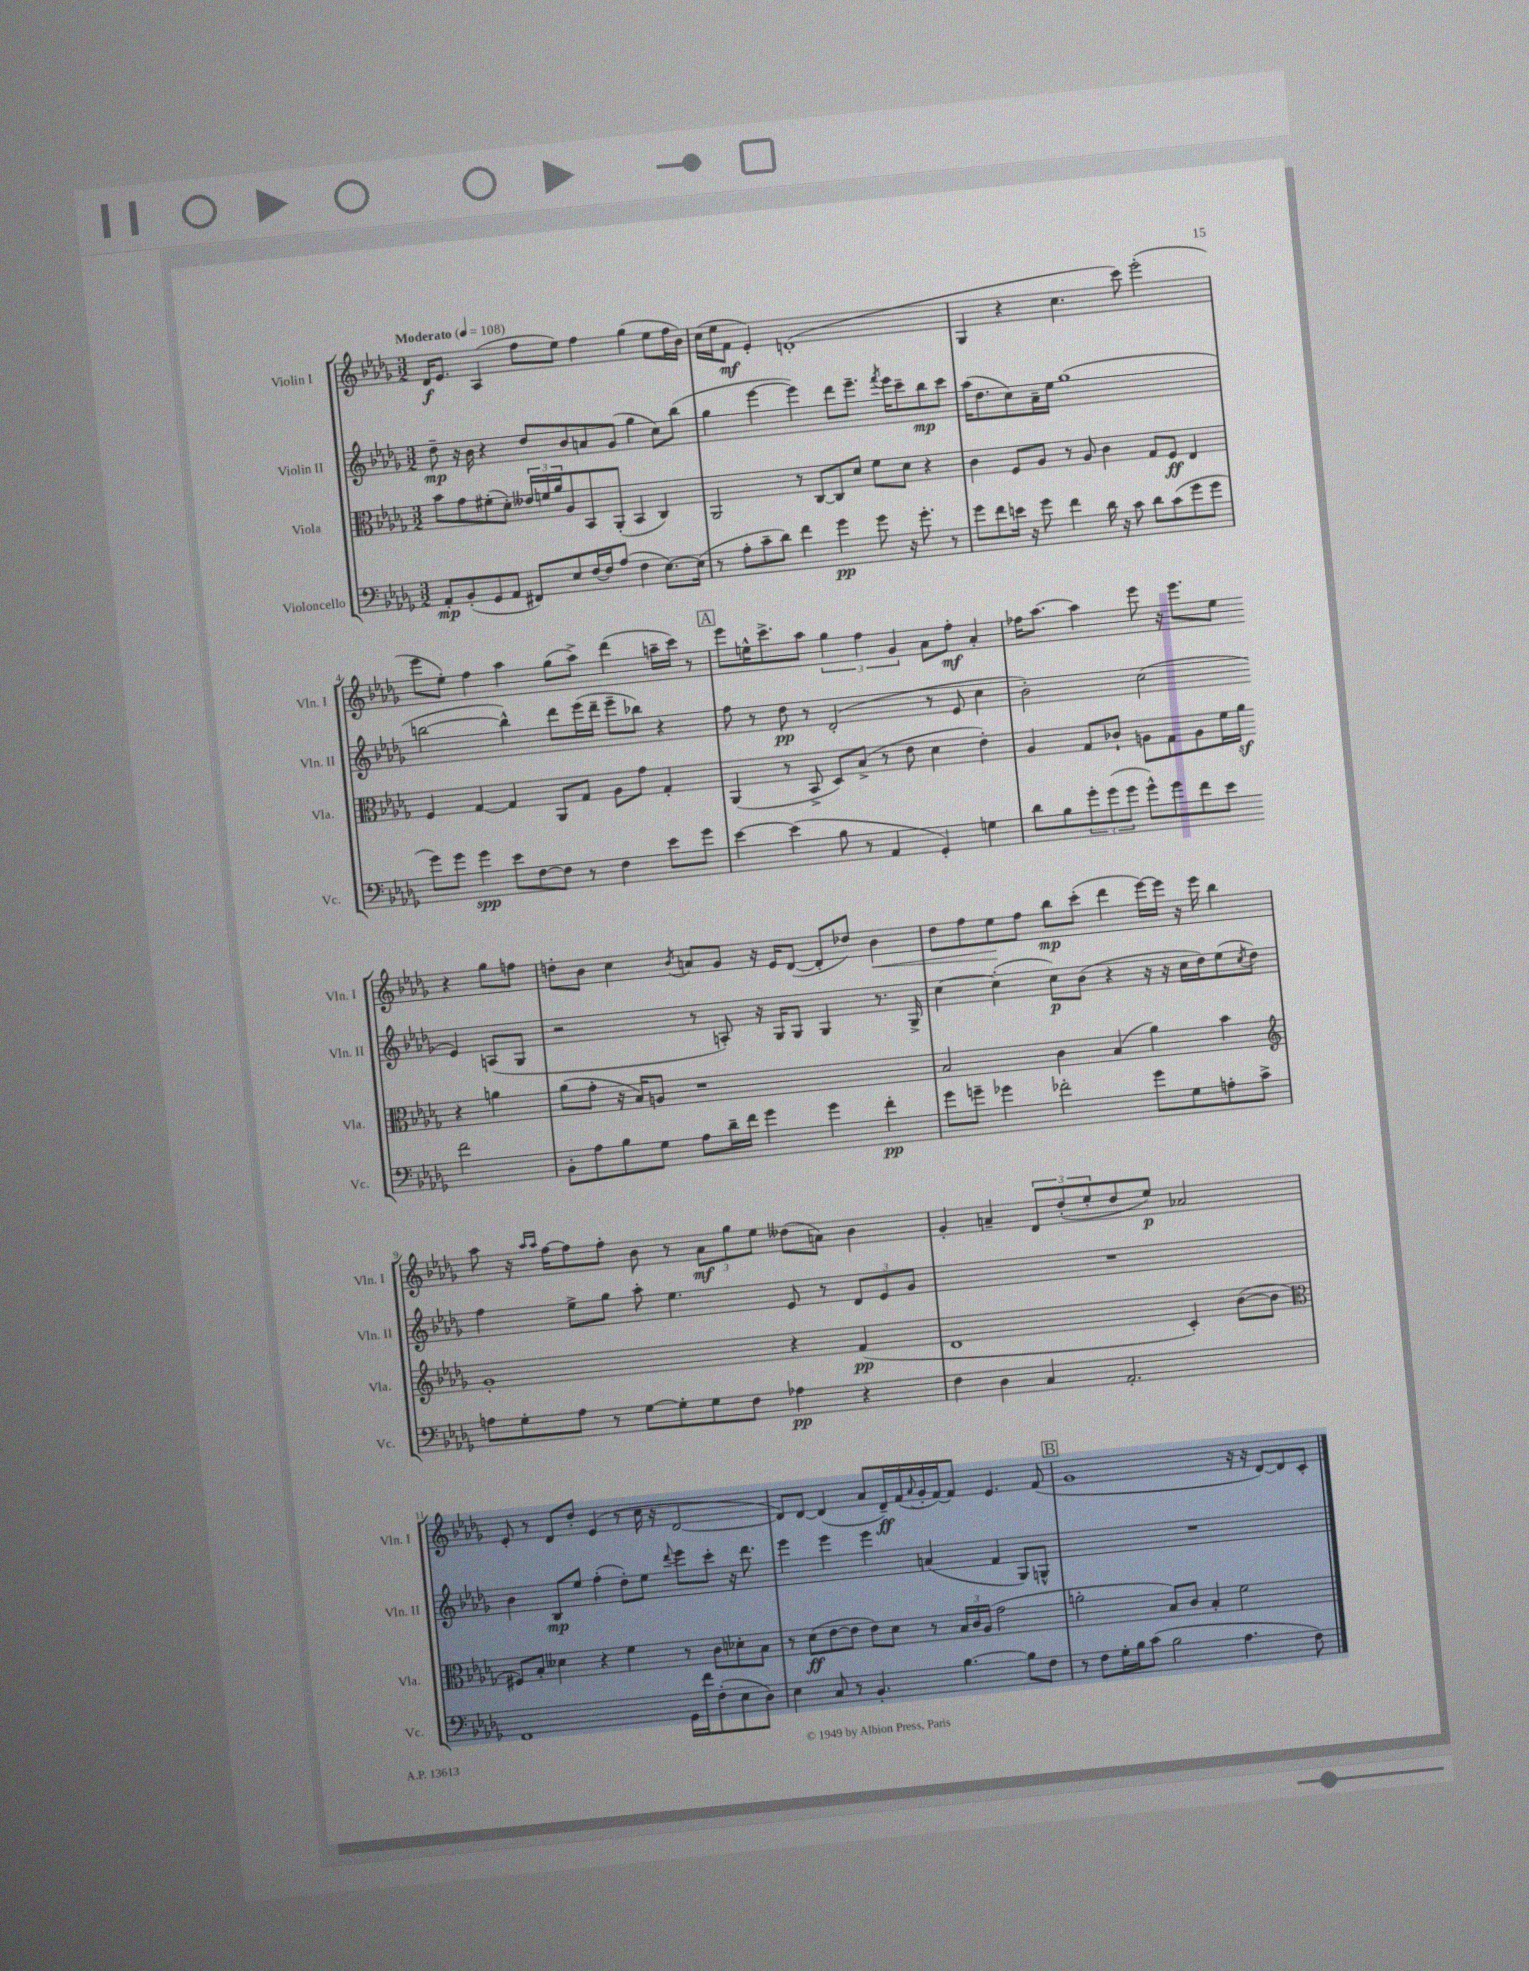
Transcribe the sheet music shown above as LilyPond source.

<<
\new StaffGroup <<
\new Staff = "s0" \with { instrumentName = "Violin I" shortInstrumentName = "Vln. I" } {
    \clef treble \key des \major \numericTimeSignature \time 3/2 \tempo "Moderato" 4 = 108
    des'16\f ees'8. aes4( f''8 ees''8) f''4 ges''4( ees''8 f''16 bes'16) |
    c''16( ees''16 f'8\mf ees'4-.) d'1-.( |
    ges4 r4 c''4. c'''8) ees'''2-.( |
    ees'''8 ees''8-.) f''4 aes''4 ges''8( aes''8->) des'''4( a''16-- c'''16) r8 |
    \mark \markup { \box "A" } ees'''8 e''16-^ c'''8.-> aes''8 \tuplet 3/2 { ges''4 f''4 ges'4 } aes'8 f''8-.\mf aes'4-. |
    fes''16 aes''8.~ aes''4 ees'''8 r16 ees'''8. ees''8 r4 ges''8 f''8 |
    d''8-. bes'8 c''4 \acciaccatura { bes'8 } a'8 ges'8 r16 ees'16 des'8~( des'8-. des''8) bes'4\< |
    des''8 f''8 ees''8\! f''8 bes''8\mp c'''8-.( des'''4 ees'''16~) ees'''16 r16 ees'''16 bes''4 |
    aes''8 r16 \grace { aes''16 aes''16 } f''16~ f''8 f''8-. bes'8 r8 \tuplet 3/2 { aes'8\mf ges''8 ees''8 } deses''8( a'8) bes'4 |
    ges'4-. a'4-- \tuplet 3/2 { des'8 des''8-.( ees''8-. } des''8 ees''8\p) aes'2 |
    ees'8-. r8 des'8 des''8-. ees'4( r8 c''16 r16 des'2~ |
    des'8) des'8~ des'4( aes'8 des'16--\ff) f'16( \appoggiatura { aes'8 } ges'16-. f'16~) f'8 ees'4. f'8( |
    \mark \markup { \box "B" } ges'1 r16 r16 des'8~) des'8 c'8-. \bar "|." |
}
\new Staff = "s1" \with { instrumentName = "Violin II" shortInstrumentName = "Vln. II" } {
    \clef treble \key des \major \numericTimeSignature \time 3/2
    des''8--\mp r16 bes'16 r4 des''8 bes'8 a'8 ges'8( ges''4 c''8) bes''8( |
    ges''4 ees'''4~ ees'''4) des'''8 ees'''8.-- \acciaccatura { f'''8 } ees'''16 c'''8-- bes''8\mp c'''8 |
    aes''16( des''8. c''8) aes'16-- ees''16 ges''1( |
    b''2~ b''4-^) des'''8 ees'''16( des'''16-- ees'''8-- bes''8) r4 |
    \mark \markup { \box "A" } f''8 r8 des''8\pp r8 des'2-.( r8 ees'8 c''4 |
    bes'2-.) c''2( ees'4) a8( ges8 |
    r2 r8 a8-.) r16 ges16 ges8 ges4 r8. ges16-> |
    c''4~ c''4-.( c''8\p) bes'8( r4 r16 r16 c''16 des''16) ees''8( \acciaccatura { c''8 } des''8) |
    f''4 ees''8-> ges''8 aes''8-. ees''4. ees'8 r8 \tuplet 3/2 { des'8 ees'8 ges'8 } |
    R1. |
    bes'4 bes8\mp ees''8 f''4-.( des''8-.) ees''8 \appoggiatura { des'''8 } ees'''8 c'''8-. r16 des'''8. |
    ees'''4 ees'''4 ees'''4 a'4( f'4 ges8) g8-^ |
    \mark \markup { \box "B" } R1. \bar "|." |
}
\new Staff = "s2" \with { instrumentName = "Viola" shortInstrumentName = "Vla." } {
    \clef alto \key des \major \numericTimeSignature \time 3/2
    bes'8 ges'8 fis'8-.( des'8-.) \tuplet 3/2 { eeses'16 f'16 aes'16 } aes8 bes,8 aes,8-.( bes,4 c4) |
    aes,2 r8 c8~ c8 des'8 f'8 des'8 r4 |
    c'4 f8 aes8 r8 aes8 c'4 ges8 f8\ff ees4 |
    f4 ges4~ ges4 aes,8 ges8 aes8 ges'8 ges4-. |
    \mark \markup { \box "A" } aes,4( r8 bes,8-> des8) bes8->( r8 ees'8 des'4 ees'4-.) |
    aes4 ges8 ces'8-! a8 ges8 a8 f'16 aes'16\sf r4 a'4 |
    aes'8( ges'8-. r16 bes16) a8 r1 |
    bes2 c'4 bes4( aes'4) bes'4 |
    \clef treble ges'1-. r4 f'4\pp( |
    des'1 c'4-.) bes'8~( bes'8 |
    \clef alto fis8) bes8-. deses'4 r4 f'4 r8 c'8 des'8-. bes8 |
    r8 des'8\ff( ees'8~ ees'8 ees'8) des'8 r8 \tuplet 3/2 { bes16 c'16 aes16( } ges'2 |
    \mark \markup { \box "B" } a'2-. bes8) c'8 bes4-. f'2 \bar "|." |
}
\new Staff = "s3" \with { instrumentName = "Violoncello" shortInstrumentName = "Vc." } {
    \clef bass \key des \major \numericTimeSignature \time 3/2
    aes,8-.\mp bes,8-.( ges,8 aes,8 fis,8) ees8 f16~ f16 aes8( f4 ees8.~) ees16( |
    r8 aes8-. c'8-- des'8) f'4 ges'4\pp ges'8 r16 ges'8.-. r8 |
    ges'8 f'8 e'16 r16 ges'8 f'4 des'16 r16 c'8 des'8 c'8( ges'8 ges'8 |
    ges'8) ges'8 ges'4\spp ees'8 f8~ f8 r8 f4 ees'8 ges'8 |
    \mark \markup { \box "A" } ees'4~ ees'4( bes8 r8 aes,4 ges,4-.) g4 |
    des'8 bes8 \tuplet 3/2 { ges'8-. ges'8( ges'8 } ges'8-^) ges'8 f'8 ees'8 f'2 |
    bes,8-. aes8 bes8 ges8 aes8 des'16-- f'16 ges'4 ges'4 f'4-.\pp |
    ges'8 g'8-- ges'4 fes'2-. ges'8 ges8 a8-. c'8-> |
    a8 ges8-. a8 r8 ges8~ ges8-. ges8 f8 aes4\pp r4 |
    f4 des4 c4 aes,2.-. |
    f,1 ges,16 f'16 f8-.( ees8 des8) |
    ees4 c8 r8 bes,4.-. bes4.~ bes8 f8 |
    \mark \markup { \box "B" } r8 f8 ges16-. bes16 c'8( bes2 aes4. f8) \bar "|." |
}
>>
>>
